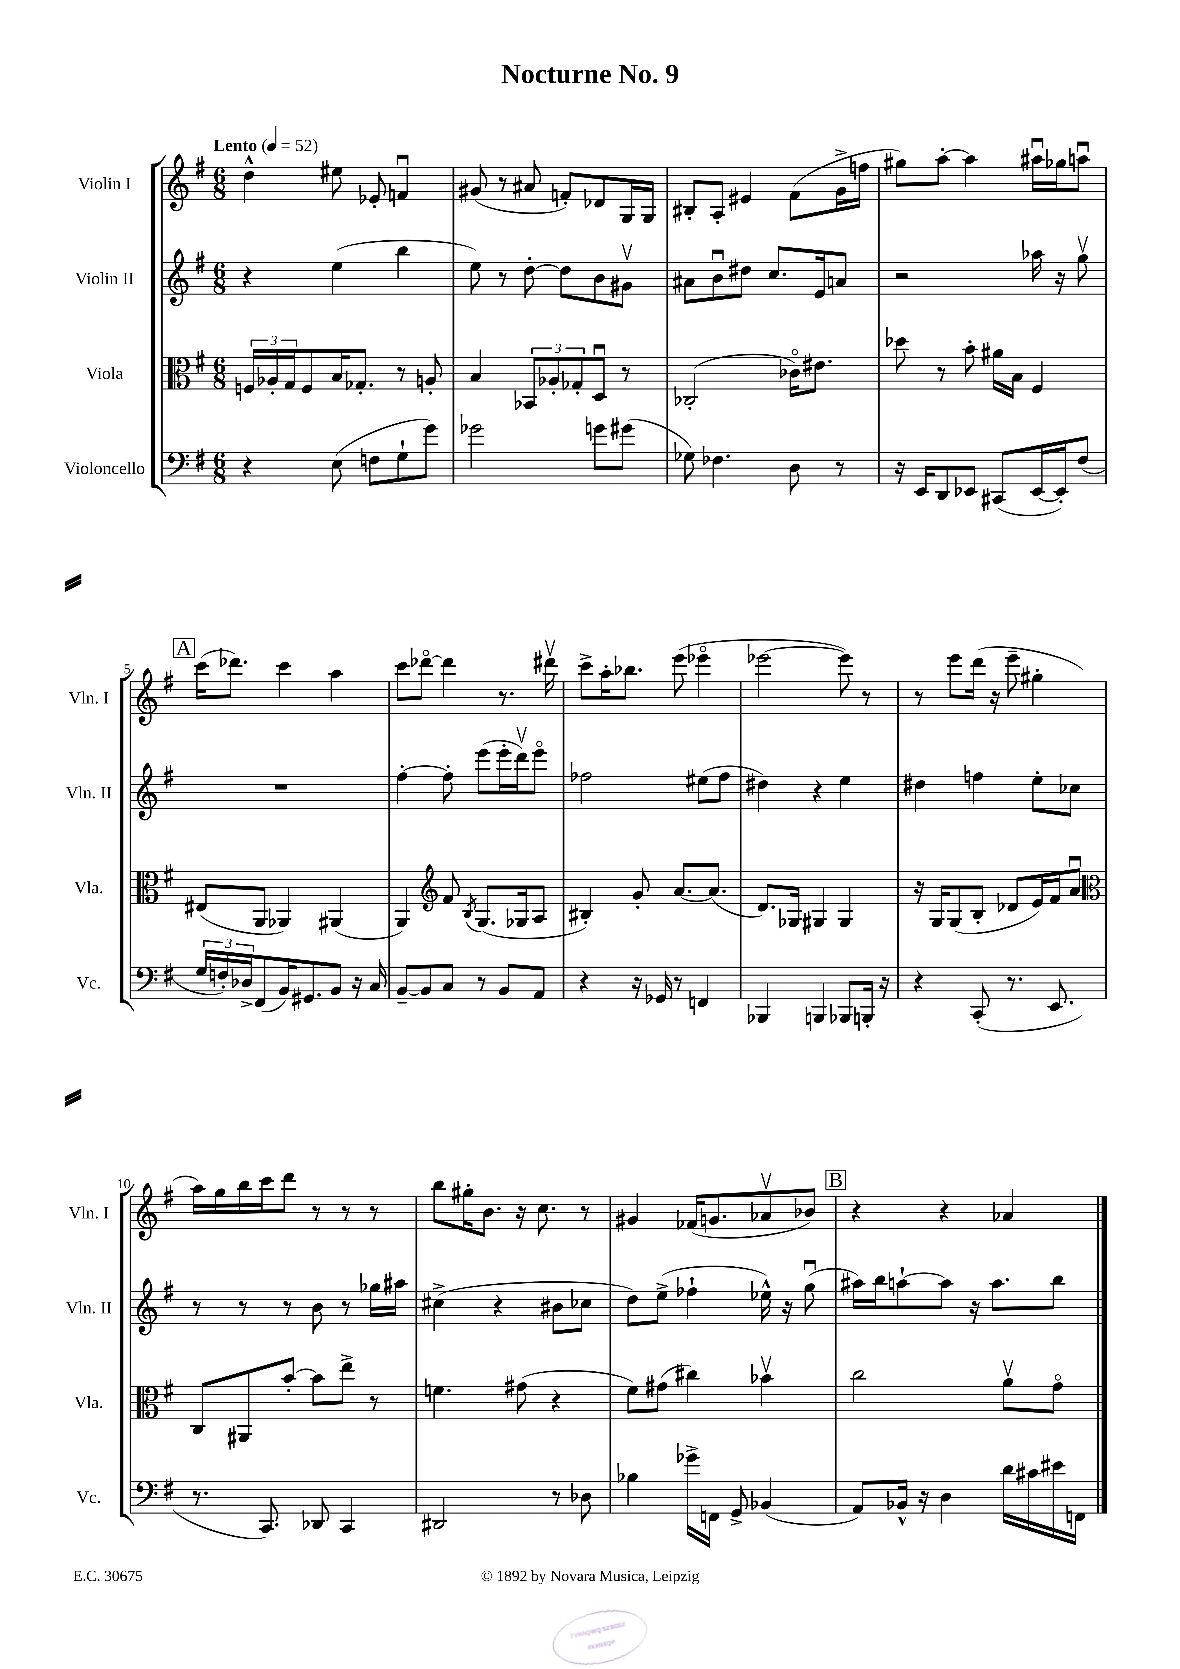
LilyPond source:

\header { title = "Nocturne No. 9" }
<<
\new StaffGroup <<
\new Staff = "s0" \with { instrumentName = "Violin I" shortInstrumentName = "Vln. I" } {
    \clef treble \key g \major \numericTimeSignature \time 6/8 \tempo "Lento" 4 = 52
    d''4-^ eis''8 ees'8-. f'4\downbow |
    gis'8( r8 ais'8 f'8-.) des'8 g16 g16 |
    bis8-. a8-. eis'4 fis'8( g'16-> f''16 |
    gis''8) a''8~-. a''4 ais''16\downbow ges''16 a''8\downbow |
    \mark \markup { \box "A" } c'''16( des'''8.) c'''4 a''4 |
    c'''8 des'''8~\flageolet des'''4 r8. dis'''16\upbow |
    c'''8-> a''16-. bes''8. e'''8( ees'''4\flageolet |
    ees'''2~ ees'''8) r8 |
    r8 e'''8 d'''16( r16 e'''8-- gis''4-. |
    a''16) g''16 b''16 c'''16 d'''8 r8 r8 r8 |
    b''8 gis''16-. b'8. r16 c''8. r8 |
    gis'4 fes'16( g'8. aes'8\upbow bes'8) |
    \mark \markup { \box "B" } r4 r4 aes'4 \bar "|." |
}
\new Staff = "s1" \with { instrumentName = "Violin II" shortInstrumentName = "Vln. II" } {
    \clef treble \key g \major \numericTimeSignature \time 6/8
    r4 e''4( b''4 |
    e''8) r8 d''8~-. d''8 b'8 gis'8\upbow |
    ais'8 b'8\downbow dis''8 c''8. e'16 a'8 |
    r2 aes''16 r16 g''8\upbow |
    \mark \markup { \box "A" } R2. |
    fis''4~-. fis''8-. e'''8( e'''16-. d'''16\upbow) e'''8\flageolet |
    fes''2 eis''8( fes''8 |
    dis''4) r4 e''4 |
    dis''4 f''4 e''8-. ces''8 |
    r8 r8 r8 b'8 r8 ges''16 ais''16 |
    cis''4->( r4 bis'8 ces''8 |
    d''8) e''8->( fes''4-! ees''16-^) r16 g''8\downbow( |
    \mark \markup { \box "B" } ais''16) b''16 a''8~-! a''8 r16 a''8. b''8 \bar "|." |
}
\new Staff = "s2" \with { instrumentName = "Viola" shortInstrumentName = "Vla." } {
    \clef alto \key g \major \numericTimeSignature \time 6/8
    \tuplet 3/2 { f16 aes16-. g16 } f8 b16 ges8.-. r8 a8-. |
    b4 \tuplet 3/2 { bes,8 aes8-. ges8-. } d8\downbow r8 |
    ces2-.( ces'16\flageolet) eis'8. |
    des''8 r8 b'8-. ais'16 b16 fis4 |
    \mark \markup { \box "A" } eis8( a,8 aes,4) ais,4( |
    a,4) \clef treble fis'8 \acciaccatura { b8 } g8.( ges16 a8 |
    bis4-.) g'8-. a'8.~ a'8.( |
    d'8.) ges16 gis4 gis4 |
    r16 g16 g8( b8-. des'8 e'16) fis'16 a'8\downbow |
    \clef alto c8 ais,8 b'8~-. b'8 e''8-> r8 |
    f'4. gis'8( r4 |
    fis'8) gis'8( cis''4) bes'4\upbow |
    \mark \markup { \box "B" } c''2 a'8\upbow g'8\flageolet \bar "|." |
}
\new Staff = "s3" \with { instrumentName = "Violoncello" shortInstrumentName = "Vc." } {
    \clef bass \key g \major \numericTimeSignature \time 6/8
    r4 e8( f8 g8-! g'8) |
    ges'2 g'8 gis'8( |
    ges8) fes4. d8 r8 |
    r16 e,16 d,8 ees,8 cis,8( ees,16~ ees,16-.) fis8( |
    \mark \markup { \box "A" } \tuplet 3/2 { g16 f16-.) des16-> } fis,8( b,16) gis,8. b,8 r16 c16 |
    b,8~-- b,8 c8 r8 b,8 a,8 |
    r4 r16 ges,16 r8 f,4 |
    bes,,4 b,,4 bes,,8 b,,16-. r16 |
    r4 c,8-.( r8. e,8. |
    r8. c,8.) des,8 c,4 |
    dis,2 r8 des8 |
    bes4 ges'16-> f,16 g,8-> bes,4( |
    \mark \markup { \box "B" } a,8) bes,16-^ r16 d4 d'16 cis'16 eis'16 f,16 \bar "|." |
}
>>
>>
